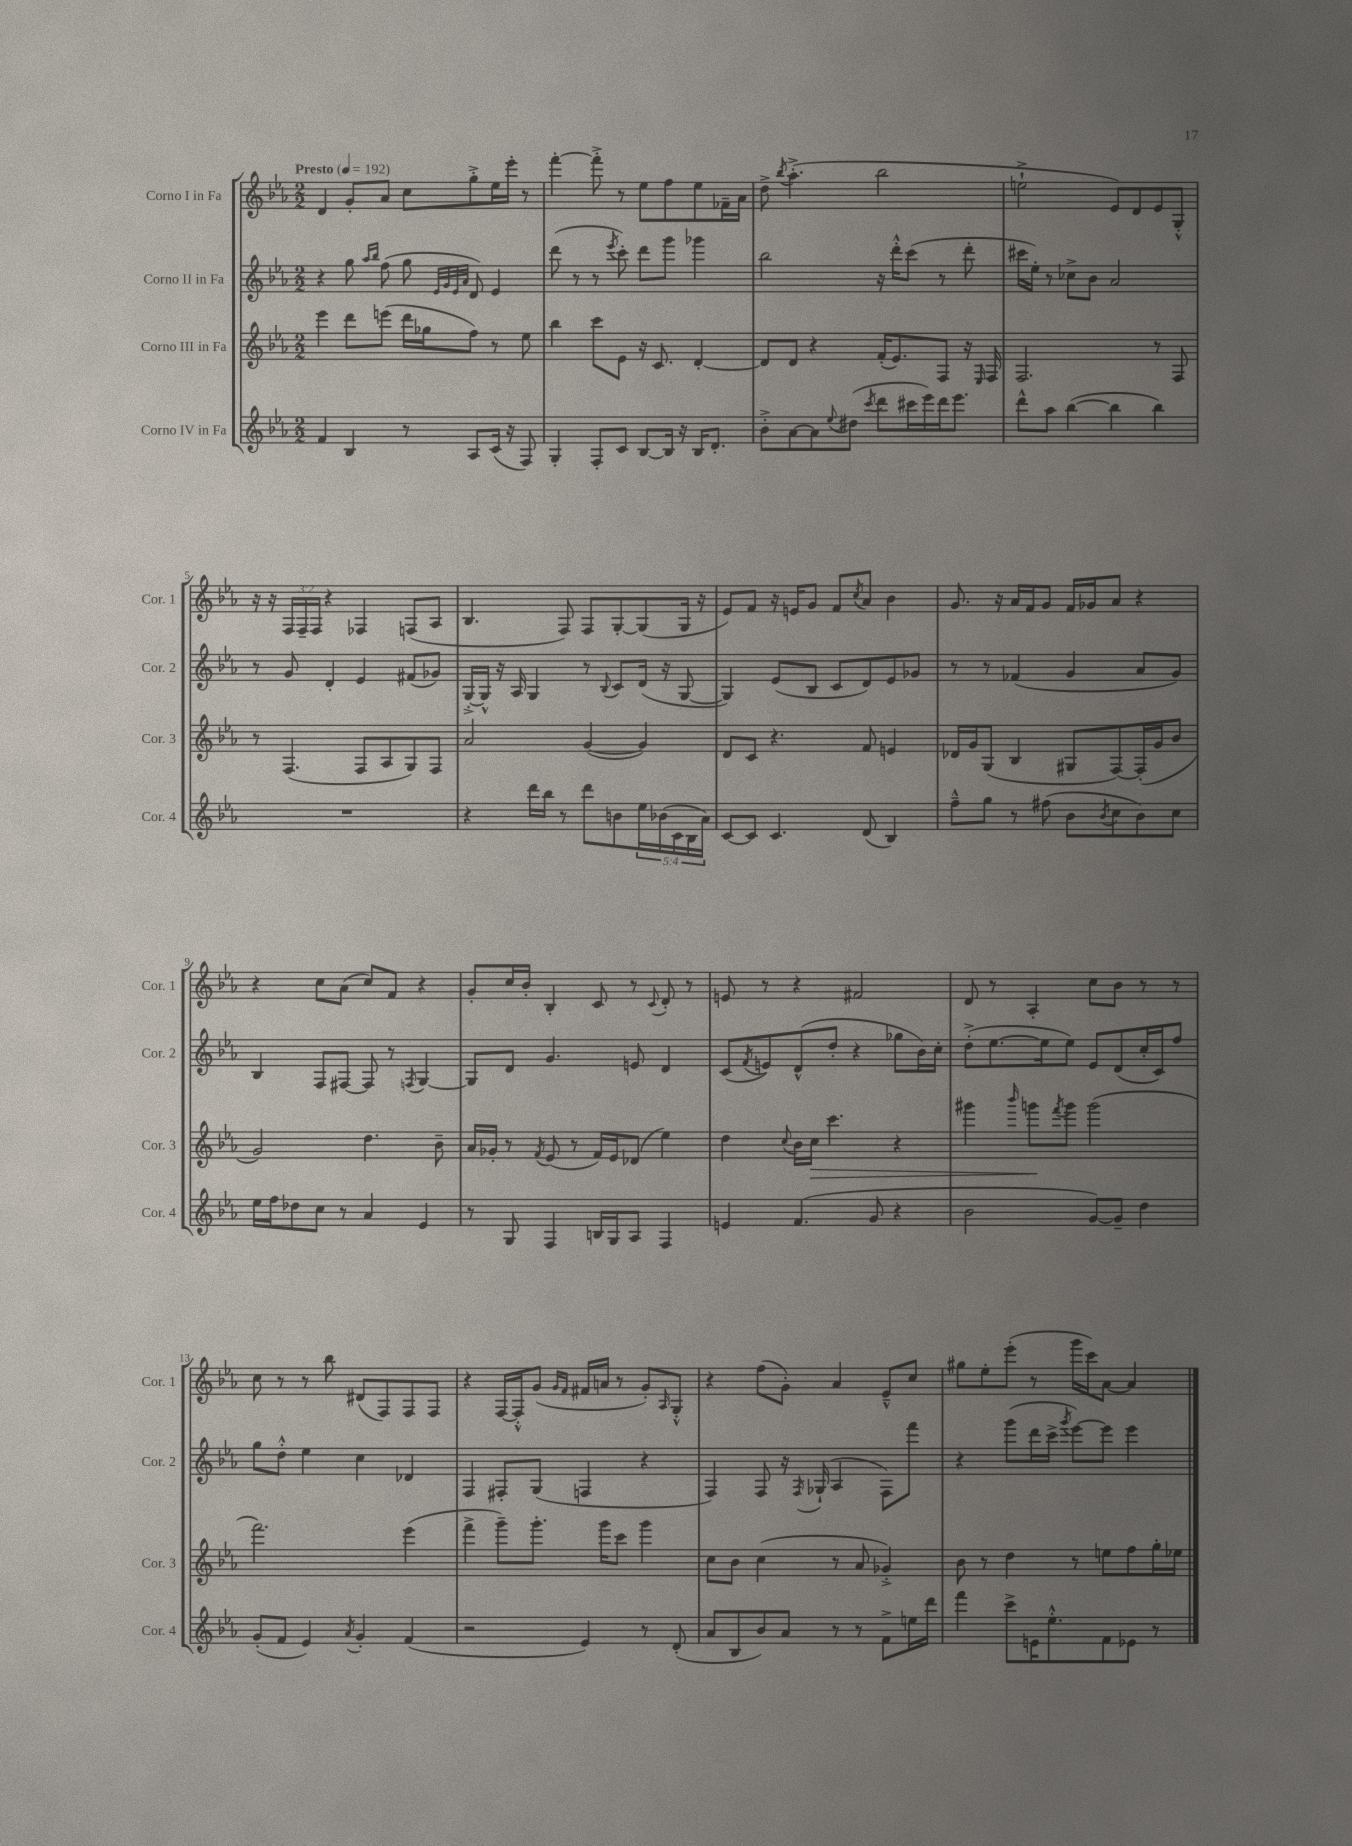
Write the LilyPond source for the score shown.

<<
\new StaffGroup <<
\new Staff = "s0" \with { instrumentName = "Corno I in Fa" shortInstrumentName = "Cor. 1" } {
    \clef treble \key ees \major \numericTimeSignature \time 2/2 \override Staff.TupletNumber.text = #tuplet-number::calc-fraction-text \tempo "Presto" 4 = 192
    d'4 g'8-. aes'8 c''8 g''8-.-> ees''16 ees'''16-. r8 |
    f'''4~-. f'''8-.-> r8 ees''8 f''8 ees''8 fes'16-- aes'16 |
    d''8-> \acciaccatura { bes''8 } aes''4.-.->( bes''2 |
    e''2-!-> ees'8) d'8 ees'8 g8-.-^ |
    r16 r16 \tuplet 3/2 { f16 f16-- f16 } r4 fes4 f8( aes8 |
    bes4. f8) f8 g8~-. g8( g16 r16 |
    ees'8) f'8 r16 e'16 g'8 f'8 \acciaccatura { c''8 } aes'8 bes'4 |
    g'8. r16 aes'16 f'16 g'8 f'16 ges'16 aes'8 r4 |
    r4 c''8 aes'8( c''8) f'8 r4 |
    g'8-. c''16 bes'16-. bes4-. c'8 r8 \appoggiatura { c'8 } d'8-. r8 |
    e'8 r8 r4 fis'2 |
    d'8 r8 aes4-. c''8 bes'8 r8 r8 |
    c''8 r8 r8 bes''8 dis'8( f8) f8 f8 |
    r4 f16~ f16-.-^ g'8( \grace { g'16 f'16 } fis'16 a'16 r8 g'8-.) \grace { aes16 } g8-.-^ |
    r4 f''8( g'8-.) aes'4 ees'8---^ c''8 |
    gis''8 ees''8-. ees'''8-.( r8 g'''16 c'''16) aes'8~ aes'4 \bar "|." |
}
\new Staff = "s1" \with { instrumentName = "Corno II in Fa" shortInstrumentName = "Cor. 2" } {
    \clef treble \key ees \major \numericTimeSignature \time 2/2
    r4 g''8 \grace { aes''16 bes''16 } f''8( g''8 \grace { ees'32 g'32 ees'32 aes'32 } d'8) ees'4 |
    d'''8( r8 r8 \acciaccatura { ees'''8 } c'''8-.) d'''8 g'''8 ges'''4 |
    bes''2 r16 d'''16-.-^ c'''8( r8 d'''8-. |
    cis'''16 ees''16-.) r8 ces''8-> bes'8 aes'2 |
    r8 g'8 d'4-. ees'4 fis'8( ges'8) |
    g16~-.-> g16-^ r16 aes16 g4 r8 \appoggiatura { bes8 } c'8 d'16( r16 g8~ |
    g4) ees'8( bes8 c'8 d'8) ees'8 ges'8 |
    r8 r8 fes'4( g'4 aes'8 g'8) |
    bes4 f8 fis8~ fis8 r8 \acciaccatura { f8 } g4~ |
    g8 d'8 g'4. e'8 d'4 |
    c'8( \acciaccatura { f'8 } e'8) d'8-^( d''8-. r4 ges''8 bes'16) c''16-. |
    d''8-.->( ees''8.~ ees''16 ees''8) ees'8 d'8( c''16-. c'16) f''8 |
    g''8 d''8-.-^ ees''4 c''4 des'4 |
    f4 fis8-. g8( f4 r4 |
    f4) f8 r16 \acciaccatura { f8 } ges16-!( aes4 f8) f'''8 |
    r4 g'''8( d'''16 c'''16-> \acciaccatura { g'''8 } ees'''8~) ees'''8 ees'''4 \bar "|." |
}
\new Staff = "s2" \with { instrumentName = "Corno III in Fa" shortInstrumentName = "Cor. 3" } {
    \clef treble \key ees \major \numericTimeSignature \time 2/2
    ees'''4 d'''8 e'''8( d'''16 ges''16 f''8) r8 ees''8 |
    bes''4 c'''8 ees'8 r16 c'8. d'4~-. |
    d'8 d'8 r4 f'16-.( ees'8.) f8 r16 \grace { ees16 } f16 |
    f2. r8 f8 |
    r8 f4.( f8 aes8 g8) f8 |
    aes'2 g'4~( g'4) |
    d'8 c'8 r4. f'8 e'4 |
    des'16 g'16 g8( bes4 gis8 f8~) f16-.( g'16 bes'8 |
    g'2) d''4. bes'8-- |
    aes'16 ges'16-. r8 \acciaccatura { f'8 } ees'8( r8 f'16) ees'16 des'8( ees''4) |
    d''4 \appoggiatura { c''8 } bes'16 c''16\> c'''4. r4 |
    gis'''4 \grace { bes'''16 } g'''8\! \acciaccatura { f'''8 } g'''8 g'''2( |
    f'''2.) ees'''4( |
    f'''4-> g'''8--) g'''8.-. g'''16 c'''8 g'''4 |
    c''8 bes'8 c''4( r8 aes'8 ges'4-.->) |
    bes'8 r8 d''4 r8 e''8 f''8 g''16-. ees''16 \bar "|." |
}
\new Staff = "s3" \with { instrumentName = "Corno IV in Fa" shortInstrumentName = "Cor. 4" } {
    \clef treble \key ees \major \numericTimeSignature \time 2/2 \override Staff.TupletNumber.text = #tuplet-number::calc-fraction-text
    f'4 bes4 r8 aes8 c'16( r16 f8) |
    g4-. f8-. c'8 bes8~ bes16 r16 bes16 d'8.-. |
    bes'8-.-> aes'8~ aes'8 \appoggiatura { ees''8 } dis''8( \acciaccatura { c'''8 } d'''8 cis'''16 ees'''16) d'''16 ees'''8. |
    d'''8-^ aes''8 bes''4~( bes''4 bes''4) |
    R1 |
    r4 d'''16 bes''16 r8 d'''8 b'8 \tuplet 5/4 { ees''16 bes'16( c'16 bes16 aes'16) } |
    c'8~ c'8 c'4. d'8( bes4) |
    f''8---^ g''8 r8 fis''8( bes'8 \acciaccatura { bes'8 } c''8 bes'8) c''8 |
    ees''16 f''16 des''8 c''8 r8 aes'4 ees'4 |
    r8 g8 f4 b16 g16 aes8 f4 |
    e'4 f'4.( g'8 r4 |
    bes'2 g'8~) g'8-- d''4 |
    g'8-.( f'8 ees'4) \acciaccatura { aes'8 } g'4-. f'4( |
    r2 ees'4) r8 d'8-.( |
    aes'8 bes8 bes'8) aes'8 r8 r8 f'8-> e''16 d'''16 |
    f'''4 c'''8-> e'16 ees''8.-.-^ f'8 ees'8 r8 \bar "|." |
}
>>
>>
